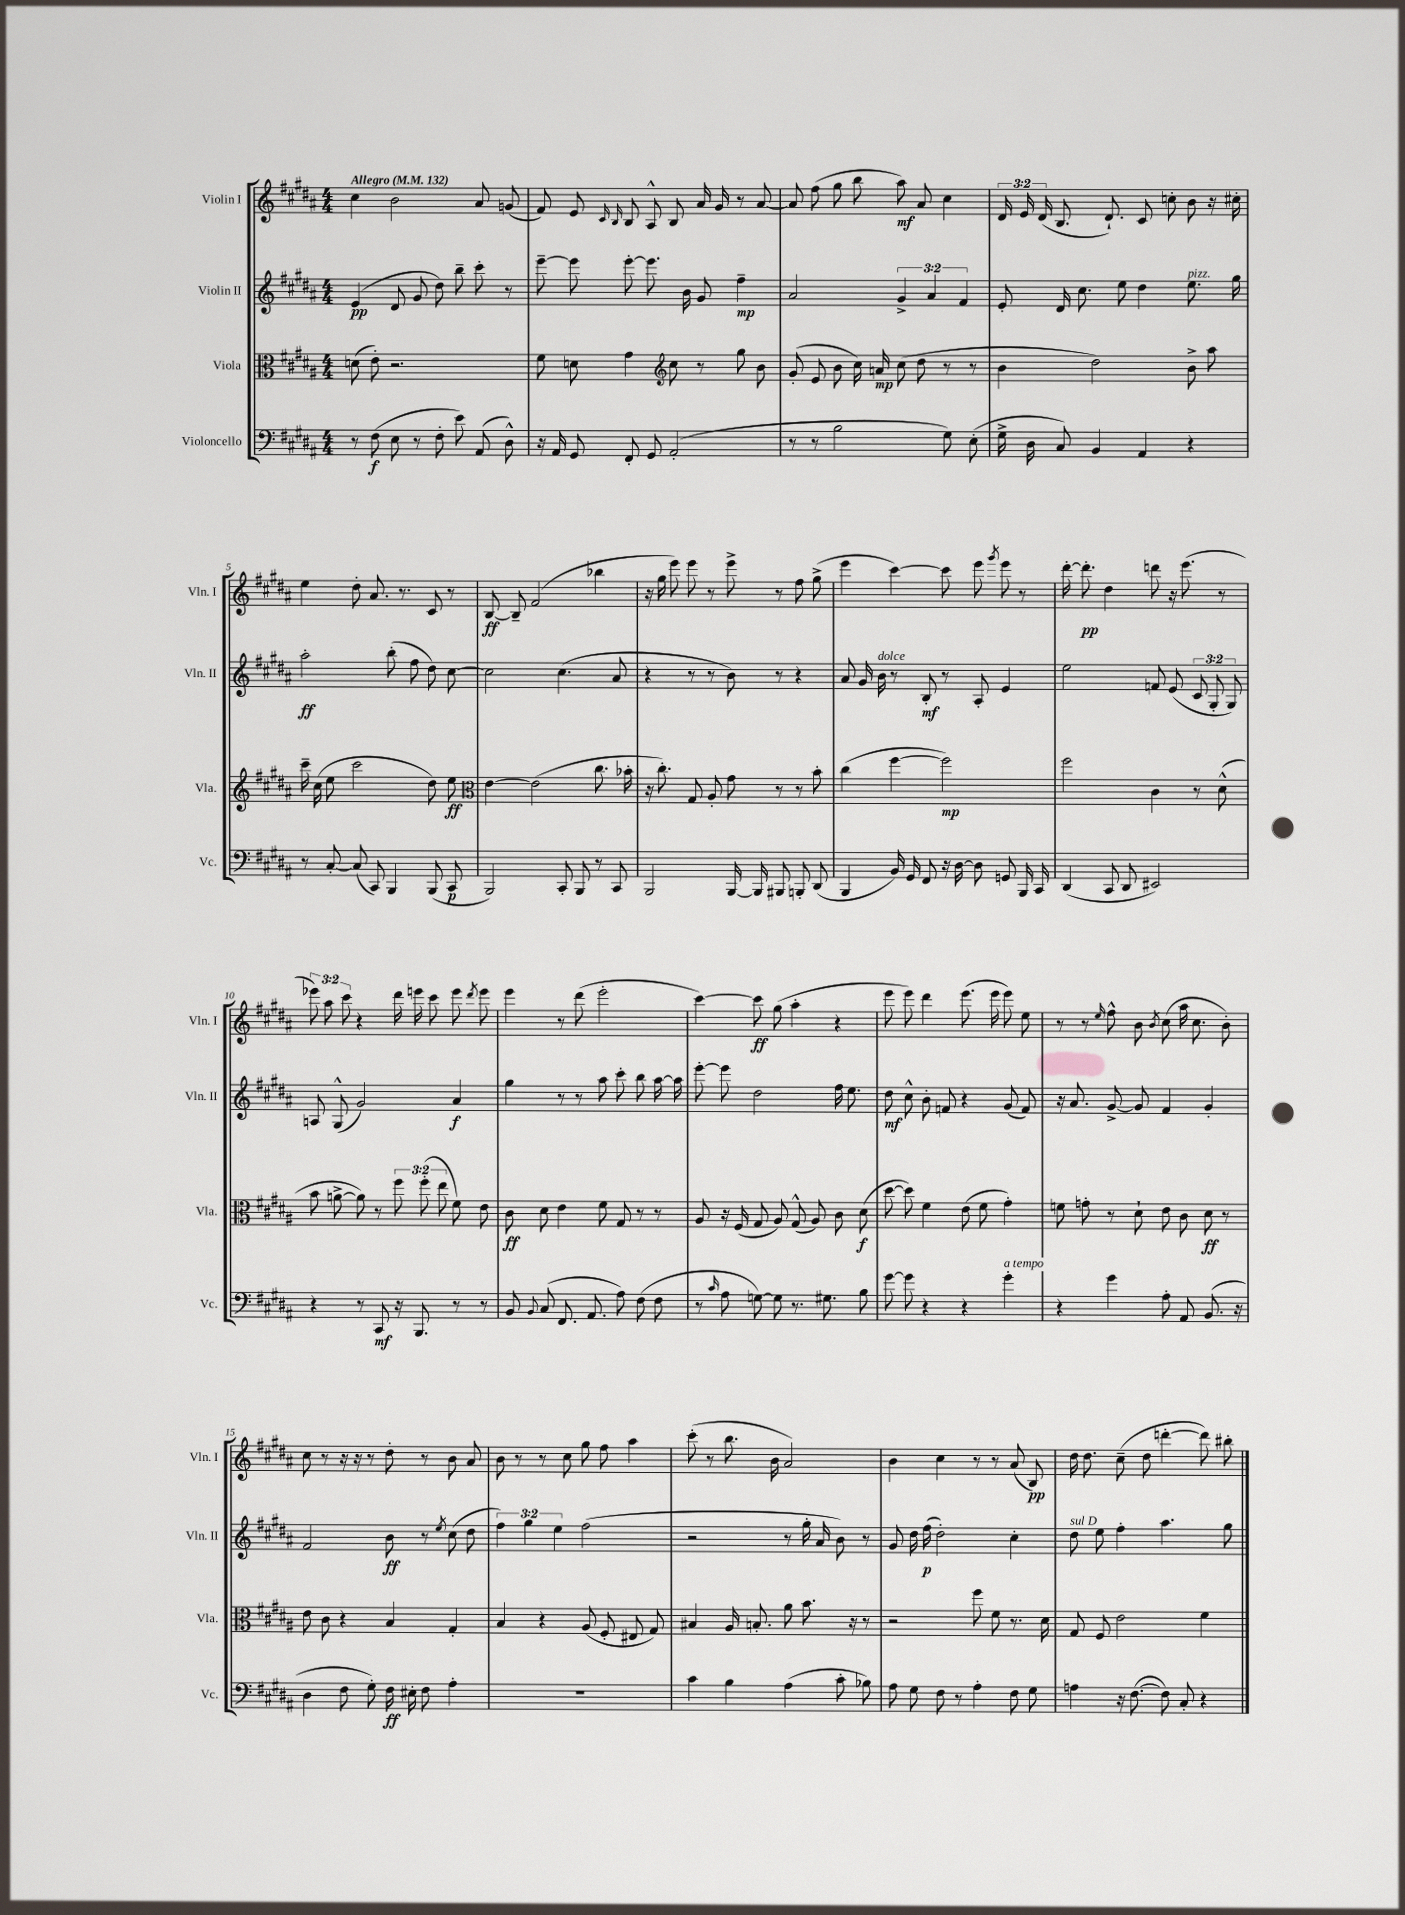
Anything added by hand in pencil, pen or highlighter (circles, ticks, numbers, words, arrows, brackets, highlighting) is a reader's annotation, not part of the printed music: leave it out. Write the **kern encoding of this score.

**kern	**kern	**kern	**kern
*staff4	*staff3	*staff2	*staff1
*clefF4	*clefC3	*clefG2	*clefG2
*k[f#c#g#d#a#]	*k[f#c#g#d#a#]	*k[f#c#g#d#a#]	*k[f#c#g#d#a#]
*M4/4	*M4/4	*M4/4	*M4/4
*MM132	*MM132	*MM132	*MM132
8r	(8d	(4e	4cc#
(8F#	8e')	.	.
8E	2.r	8d#	2b
8r	.	8g#	.
8F#'	.	8dd#)	.
8e)	.	8bb~	.
(8AA#	.	8ccc#'	8a#
8D#^^)	.	8r	(8g
=	=	=	=
16r	8f#	[8eee~	8f#)
16AA#	.	.	.
8GG#	8d	8eee]	8e
.	.	.	16qqc#
.	.	.	16qqB
8FF#'	4g#	[8eee'	8B
8GG#	.	8.eee]	8A#^^
*	*clefG2	*	*
(2AA#'	8cc#	.	8B
.	.	16b	.
.	8r	8g#	16a#
.	.	.	16g#
.	8gg#	4ff#~	8r
.	8b	.	[8a#
=	=	=	=
8r	(8g#'	2a#	8a#]
8r	8e	.	(8ff#
2B	8b	.	8gg#
.	16cc#)	.	8bb
.	16a	.	.
.	(8cc#	6g#^	8aa#)
.	8dd#	.	8a#
.	.	6a#	.
8G#)	8r	.	4cc#
.	.	6f#	.
(8E'	8r	.	.
=	=	=	=
16G#^	4b	8e'	24d#
.	.	.	24e
16D#	.	.	.
.	.	.	(24d#
8C#)	.	16d#	8.B
.	.	8.cc#	.
4BB	2dd#)	.	.
.	.	.	8.d#`)
.	.	8ee	.
4AA#	.	4dd#	8c#
.	.	.	8cc'
4r	8b^	8.ee	8b
.	8aa#	.	16r
.	.	16gg#	16cc#'
=	=	=	=
8r	16ccc#~	2aa#'	4ee
.	(16cc#	.	.
[8C#'	8ee	.	.
(8C#]	2ccc#	.	8dd#'
8CC#)	.	.	8.a#
4BBB	.	(8bb'	.
.	.	.	8.r
.	.	8ff#	.
(8BBB	8dd#)	8dd#)	8c#
8CC#	8ee	[8cc#	8r
=	=	=	=
*	*clefC3	*	*
2BBB)	[4e	2cc#]	[8B
.	.	.	8B~]
.	(2e]	.	(2f#
8CC#'	.	(4.cc#	.
8BBB	.	.	.
8r	8.cc#	.	4bb-
8CC#	.	8a#	.
.	16b-'	.	.
=	=	=	=
2BBB	16r	4r	16r
.	8.cc#')	.	16gg#
.	.	.	8eee)
.	8G#	8r	8eee
.	8A#'	8r	8r
[16BBB	8g#	8b)	8eee^
16BBB]	.	.	.
8BBB#	8r	8r	8r
8BBB'	8r	4r	8ff#
(8DD#	8b'	.	(8gg#^
=	=	=	=
4BBB	(4cc#	8a#	4eee
.	.	16g#	.
.	.	16b	.
16BB)	[4ff#	8r	[4ccc#)
16GG#	.	.	.
8FF#	.	8B'	.
16r	2ff#])	8r	8ccc#]
[16D#	.	.	.
8D#]	.	8A#'	8eee
.	.	.	8qggg#
8GG	.	4e	8eee
16BBB	.	.	8r
16CC#	.	.	.
=	=	=	=
(4DD#	2ff#	2ee	[16ddd#'
.	.	.	8.ddd#']
8CC#	.	.	4dd#
8DD#	.	.	.
2EE#)	4c#	8f	8ddd
.	.	(8e	16r
.	.	.	(8.eee
.	8r	12c#	.
.	.	12G#'	.
.	(8d#^^	.	8r
.	.	12G#)	.
=	=	=	=
4r	8b	8A	12eee-)
.	.	.	12aa#
.	[8a^	(8G#^^	.
.	.	.	12ccc#
8r	8a])	2g#)	4r
8CC#	8r	.	.
16r	12ff#	.	16ddd#
8.BBB	.	.	16eee
.	(12ff#'	.	.
.	.	.	8ccc#
.	12ee	.	.
8r	8f#)	4a#	8eee
.	.	.	8qddd#
8r	8e	.	8eee
=	=	=	=
8BB	8c#	4gg#	4eee
8qqBB	.	.	.
(8C#	8d#	.	.
8.FF#	4e	8r	8r
.	.	8r	(8ddd#
8.AA#	.	.	.
.	8f#	8aa#	2eee'
8A#)	8G#	8ccc#'	.
(8F#	8r	8bb	.
8F#	8r	[16aa#	.
.	.	16aa#]	.
=	=	=	=
8r	8A#	[8eee'	[4ccc#)
16qqc#	.	.	.
8A#	16r	8eee]	.
.	(16F#	.	.
[8G)	8G#	2dd#	8ccc#]
8G]	8A#)	.	(8gg#
8.r	(8G#^^	.	4aa#'
.	8A#)	.	.
8.G#	.	.	.
.	8c#	16ff#	4r
.	.	8.ee	.
8B	(8d#	.	.
=	=	=	=
[8g#	[8dd#	8dd#	8eee
8g#]	8dd#])	8cc#^^	8eee)
4r	4f#	8b'	4ddd#
.	.	8f	.
4r	(8e	4r	(8.eee
.	8f#	.	.
.	.	.	16eee
4g#'	4g#')	(8g#	8eee)
.	.	8f)	8ee
=	=	=	=
4r	8f	16r	8r
.	.	8.a#	.
.	8g'	.	8r
.	.	.	16qqee
4g#	8r	[8g#^	8ff#^^
.	8d#`	8g#]	8b
.	.	.	8qb
8A#'	8e	4f#	(8cc#
8AA#	8c#	.	16aa#
.	.	.	8.cc#
(8.BB	8d#	4g#'	.
.	8r	.	8b')
16r	.	.	.
=	=	=	=
4D#	8e	2f#	8cc#
.	8c#	.	8r
8F#	4r	.	16r
.	.	.	16r
8G#')	.	.	8r
16F#	4B	8b	8dd#'
16E#'	.	.	.
8F#	.	8r	8r
.	.	8qee	.
4A#'	4G#'	(8cc#	8b
.	.	8dd#	8a#
=	=	=	=
1r	4B	6ff#)	8b
.	.	.	8r
.	.	6gg#	.
.	4r	.	8r
.	.	6ee	.
.	.	.	8cc#
.	(8A#	(2ff#	8gg#
.	8F#'	.	8ff#
.	8E#	.	4aa#
.	8G#)	.	.
=	=	=	=
4c#	4B#	2r	(8ccc#'
.	.	.	8r
4B	16A#	.	8.bb
.	8.B'	.	.
.	.	.	16b
(4A#	8a#	8r	2a#)
.	8.b	16gg#'	.
.	.	16a#	.
8c#'	.	8b)	.
.	16r	.	.
8B-)	8r	8r	.
=	=	=	=
8A#	2r	8g#	4b
8G#	.	16dd#	.
.	.	(16ff#	.
8F#	.	2dd#')	4cc#
8r	.	.	.
4A#'	8ff#	.	8r
.	8f#	.	8r
8F#	8.r	4cc#'	(8a#
8G#	.	.	8B)
.	16d#	.	.
=	=	=	=
4A	8G#	8dd#	16dd#
.	.	.	8.dd#
.	8F#	8ee	.
16r	2e	4ff#'	(8cc#~
([8.F#	.	.	.
.	.	.	8dd#
8F#])	.	4.aa#	[4ddd'
8C#'	.	.	.
4r	4f#	.	8ddd])
.	.	8gg#	8bb#'
==	==	==	==
*-	*-	*-	*-
